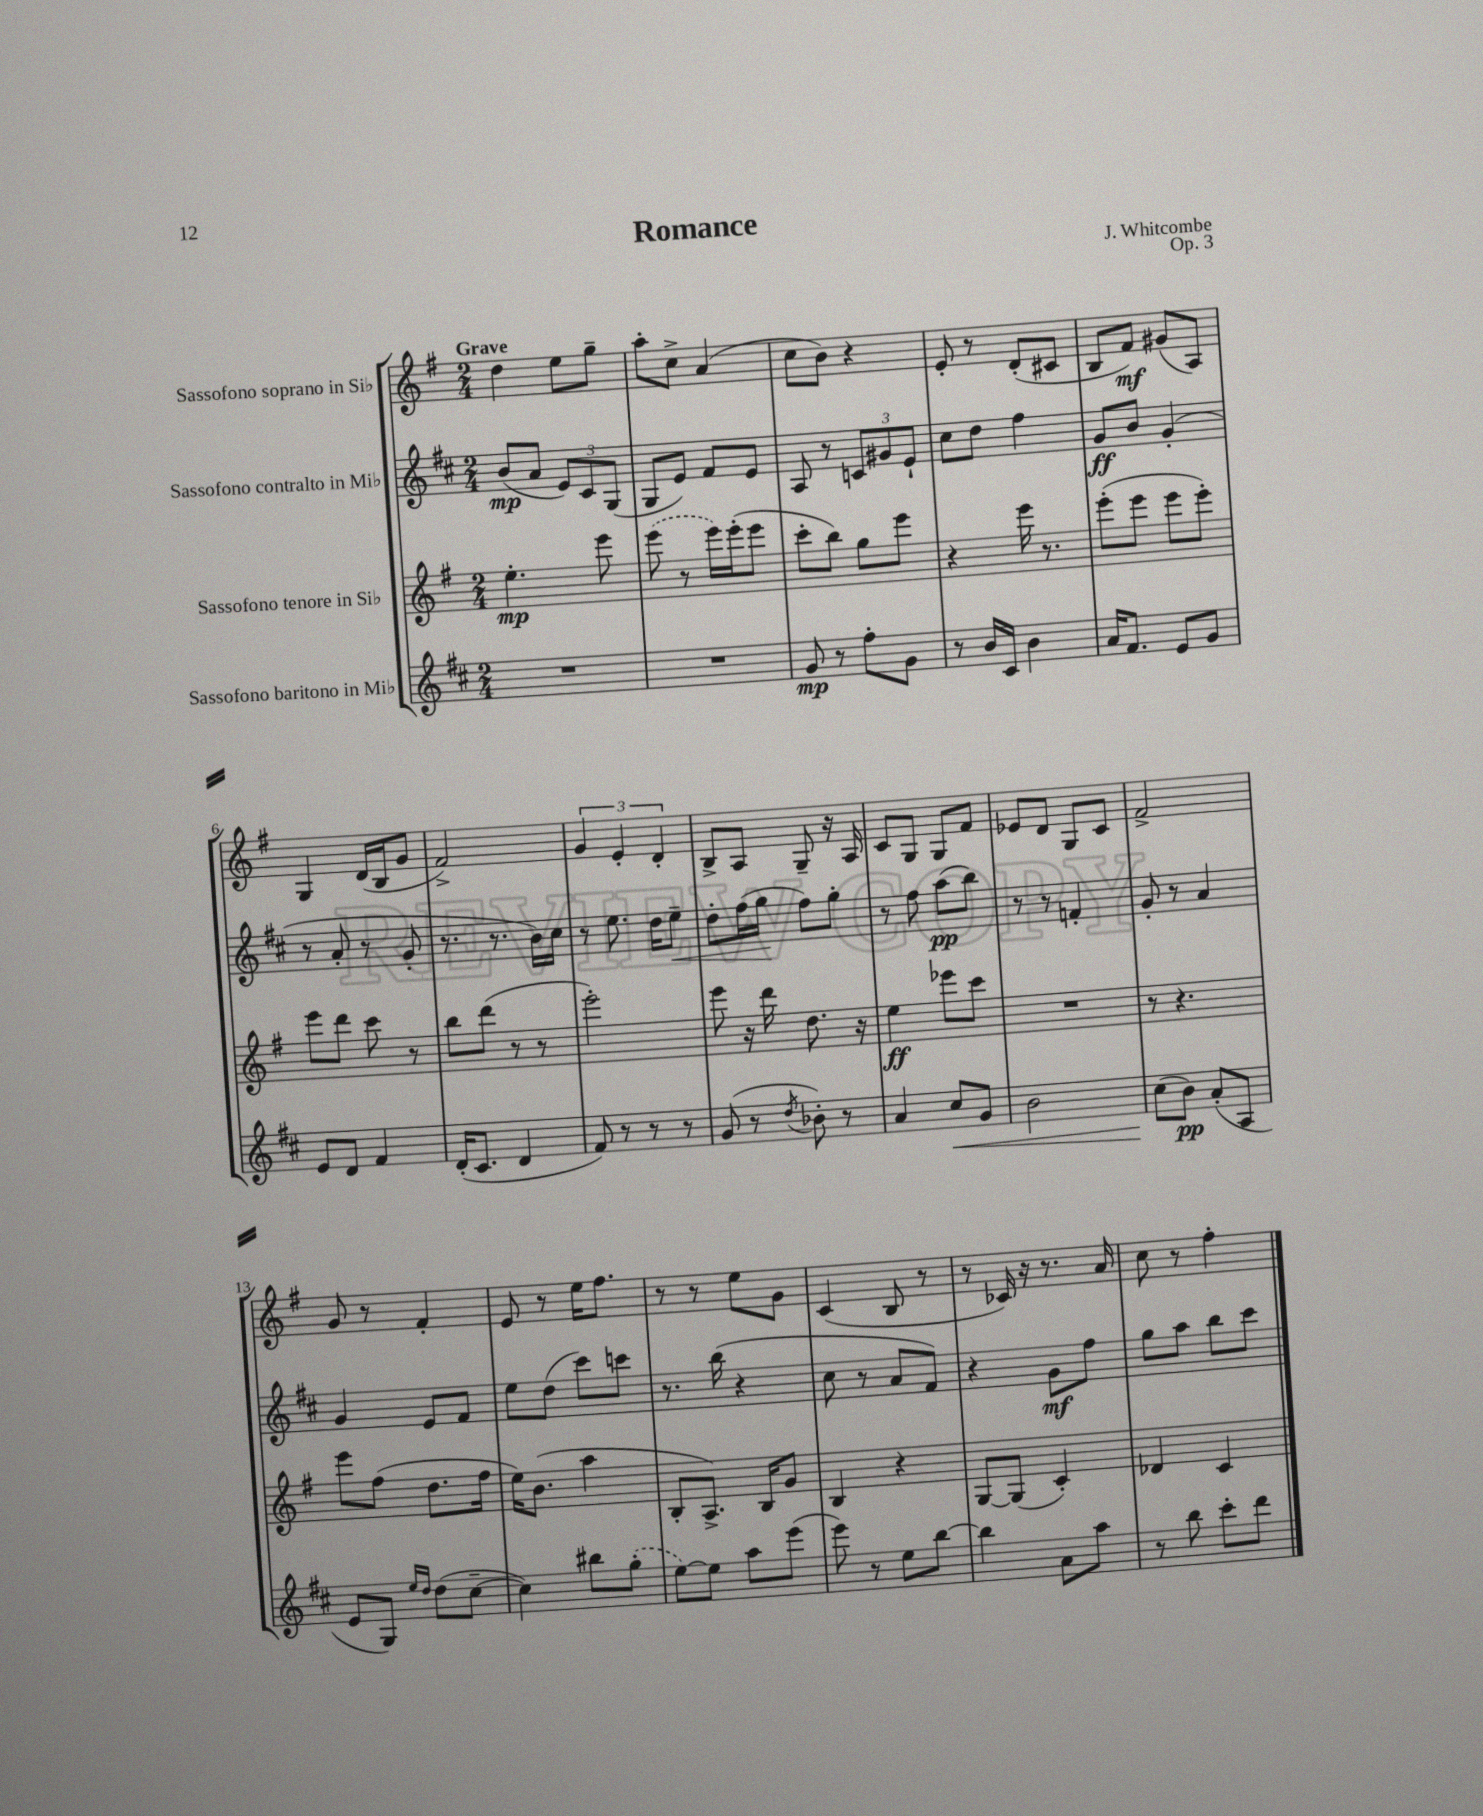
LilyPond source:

\header { title = "Romance" composer = "J. Whitcombe" opus = "Op. 3" }
<<
\new StaffGroup <<
\new Staff = "s0" \with { instrumentName = "Sassofono soprano in Sib" } {
    \clef treble \key g \major \numericTimeSignature \time 2/4 \tempo "Grave"
    d''4 e''8 g''8-- |
    a''8-. c''8-> a'4( |
    c''8 b'8) r4 |
    e'8-. r8 d'8-.( cis'8 |
    b8 fis'8\mf) gis'8( a8) |
    g4 d'16( b16 g'8 |
    fis'2->) |
    \tuplet 3/2 { g'4 e'4-. d'4-. } |
    b8-> a8 g8-- r16 a16 |
    c'8 g8 g8 fis'8 |
    ees'8 d'8 g8 c'8 |
    fis'2-> |
    g'8 r8 fis'4-. |
    e'8 r8 e''16 fis''8. |
    r8 r8 e''8 g'8 |
    c'4( b8 r8 |
    r8 ces'16) r16 r8. a'16 |
    c''8 r8 fis''4-. \bar "|." |
}
\new Staff = "s1" \with { instrumentName = "Sassofono contralto in Mib" } {
    \clef treble \key d \major \numericTimeSignature \time 2/4
    b'8\mp( a'8 \tuplet 3/2 { e'8) cis'8 g8( } |
    g8 e'8) fis'8 e'8 |
    a8 r8 \tuplet 3/2 { c'8 gis'8 e'8-! } |
    cis''8 d''8 fis''4 |
    g'8\ff b'8 g'4-.( |
    r8 a'8-. r8 g'8-. |
    r8. r8. b'16) cis''16 |
    r8 e''8. d''16 e''8--\< |
    d''8-. fis''16( g''16\! fis''8) g''8-. |
    r8 fis''8 a''8\pp( b''8) |
    r8 r8 f'4-. |
    g'8-. r8 a'4 |
    g'4 e'8 fis'8 |
    e''8 d''8( cis'''8) c'''8 |
    r8. b''16( r4 |
    cis''8 r8 a'8 fis'8) |
    r4 g'8\mf fis''8 |
    g''8 a''8 b''8 cis'''8 \bar "|." |
}
\new Staff = "s2" \with { instrumentName = "Sassofono tenore in Sib" } {
    \clef treble \key g \major \numericTimeSignature \time 2/4
    e''4.-.\mp e'''8 |
    \once \slurDashed e'''8( r8 e'''16) e'''16-.( e'''8 |
    c'''8-. b''8) g''8 e'''8 |
    r4 e'''16 r8. |
    e'''8-.( e'''8 e'''8 e'''8-.) |
    e'''8 d'''8 c'''8 r8 |
    b''8 d'''8( r8 r8 |
    e'''2-.) |
    e'''8 r16 d'''16 d''8. r16 |
    e''4\ff ees'''8 c'''8 |
    R2 |
    r8 r4. |
    e'''8 fis''8( d''8. fis''16 |
    e''16) b'8.( a''4 |
    b8-. a8.->) b16 g'8 |
    b4 r4 |
    g8~ g8( c'4-.) |
    des'4 c'4 \bar "|." |
}
\new Staff = "s3" \with { instrumentName = "Sassofono baritono in Mib" } {
    \clef treble \key d \major \numericTimeSignature \time 2/4
    R2 |
    R2 |
    g'8\mp r8 fis''8-. g'8 |
    r8 b'16 cis'16 b'4 |
    a'16 fis'8. e'8 g'8 |
    e'8 d'8 fis'4 |
    d'16-.( cis'8. d'4 |
    fis'8) r8 r8 r8 |
    g'8( r8 \acciaccatura { d''8 } bes'8-.) r8 |
    a'4 cis''8\< g'8 |
    b'2 |
    cis''8\!( b'8\pp) a'8-.( a8 |
    e'8 g8) \grace { e''16 d''16 } d''8( cis''8~-- |
    cis''4) bis''8 \once \slurDashed g''8-.( |
    e''8~) e''8 a''8 e'''8( |
    e'''8) r8 e''8 b''8~ |
    b''4 a'8 a''8 |
    r8 b''8 cis'''8-. d'''8 \bar "|." |
}
>>
>>
